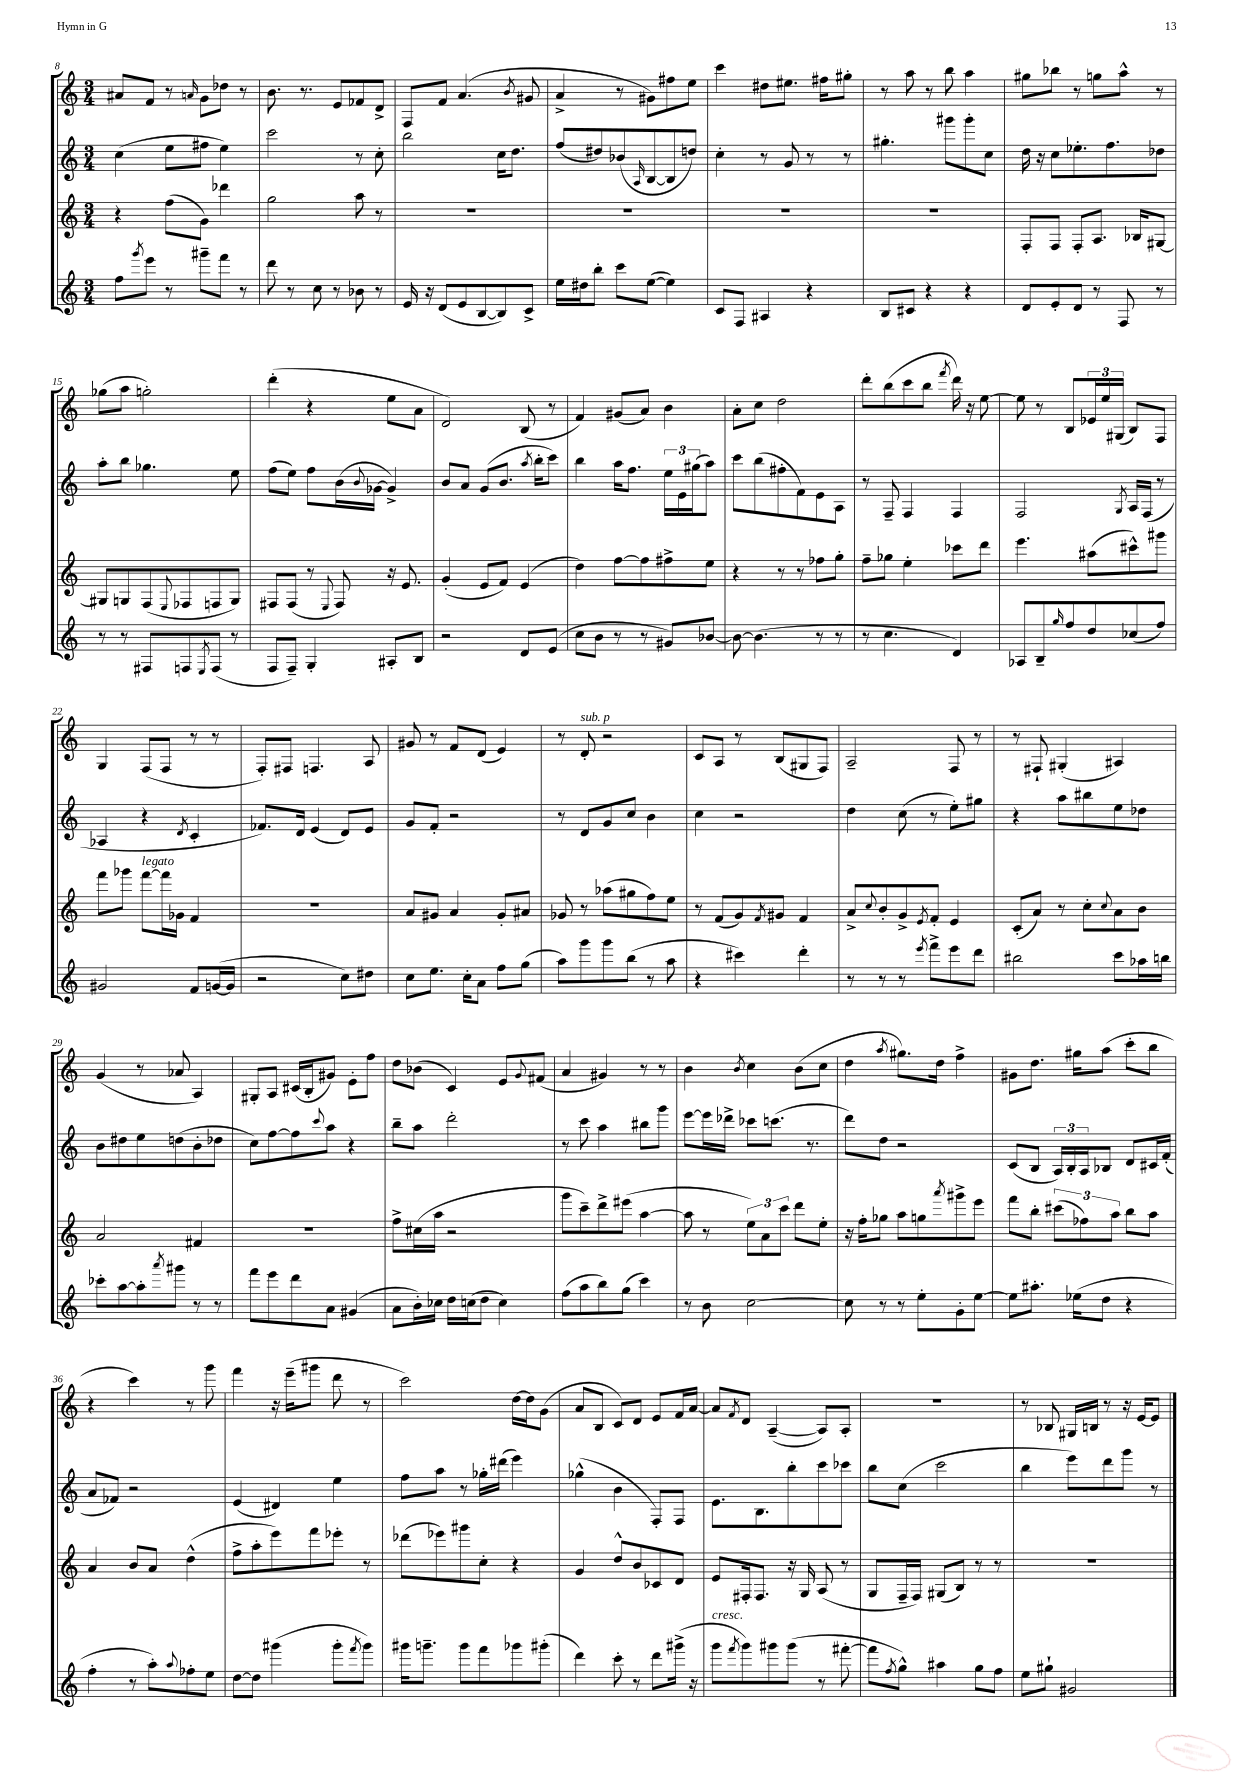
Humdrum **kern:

**kern	**kern	**kern	**kern
*staff4	*staff3	*staff2	*staff1
*clefG2	*clefG2	*clefG2	*clefG2
*k[]	*k[]	*k[]	*k[]
*M3/4	*M3/4	*M3/4	*M3/4
8ff\L	4r	(4cc\	8a#/L
8qggg/	.	.	.
8eee\J	.	.	8f/J
8r	(8ff\L	8ee\L	8r
.	.	.	16qqa/
8ggg#~\L	8g\J)	8ff#\J	8g\L
8fff\J	4ddd-\	4ee\)	8dd-\J
8r	.	.	8r
=	=	=	=
8ddd\	2gg\	2ccc\	8.b\
8r	.	.	.
.	.	.	8.r
8cc\	.	.	.
8r	.	.	8e/L
8b-\	8aa\	8r	8f-/
8r	8r	8cc'\	8d^/J
=	=	=	=
16e/	2.r	2bb\	8F/L
16r	.	.	.
(8d/L	.	.	8f/J
8e/	.	.	(4.a/
[8B/	.	.	.
8B/])	.	16cc\LK	.
.	.	8.dd\J	.
.	.	.	8qb/
8c^/J	.	.	8g#/
=	=	=	=
16ee\LL	2.r	(8ff/L	4a^/
16dd#\J	.	.	.
8bb'\J	.	8dd#/)	.
8ccc\L	.	(8b-/	8r
.	.	16qqA/	.
([8ee\J	.	[8B/	8g#\L)
4ee\])	.	8B/]	8ff#\
.	.	8dd/J)	8ee\J
=	=	=	=
8c/L	2.r	4cc'\	4ccc\
8F/J	.	.	.
4A#/	.	8r	8dd#\L
.	.	8g/	8.ee#\J
4r	.	8r	.
.	.	.	16ff#\LK
.	.	8r	8gg#'\J
=	=	=	=
8B/L	2.r	4.gg#'\	8r
8c#/J	.	.	8aa\
4r	.	.	8r
.	.	8ggg#\L	8bb\
4r	.	8ggg#'\	4aa\
.	.	8cc\J	.
=	=	=	=
8d/L	8F'/L	16dd\	8gg#\L
.	.	16r	.
8e'/	8F/J	8cc\L	8bb-\J
8d/J	8F'/L	8.ee-'\	8r
8r	8.A/J	.	8gg\L
.	.	8.ff\	.
8F/	.	.	8aa^^\J
.	16B-/LK	.	.
8r	[8G#/J	8dd-\J	8r
=	=	=	=
8r	8G#/]L	8aa'\L	(8gg-\L
8r	8G/	8bb\J	8aa\J
8F#/L	(8F/	4.gg-\	2gg'\)
.	8qqE/	.	.
8F/	8F-/	.	.
8qE/	.	.	.
(8F/J	8F/	.	.
8r	8G/J)	8ee\	.
=	=	=	=
8F/L	8F#/L	(8ff\L	(4ddd'\
8F~/J)	(8F#/J	8ee\J)	.
4G'/	8r	8ff\L	4r
.	8qqE/	.	.
.	8F#/)	(16b\L	.
.	.	8qqb/	.
.	.	[16g-\JJ	.
8A#'/L	16r	4g-^/])	8ee\L
.	8.e/	.	.
8B/J	.	.	8a\J
=	=	=	=
2r	(4g'/	8b/L	2d/)
.	.	8a/J	.
.	8e/L	(8g/L	.
.	8f/J)	8.b/J	.
8d/L	(4e/	.	(8B/
.	.	8qaa/	.
.	.	16bb'\LK	.
(8e/J	.	8ccc\J)	8r
=	=	=	=
8cc\L	4dd\)	4bb\	4f/)
8b\J	.	.	.
8r	[8ff\L	16aa\LK	(8g#/L
.	.	8.ff\J	.
8r	8ff\]	.	8a/J)
8g#/L)	8ff#^\	24ee\LL	4b\
.	.	24e\	.
.	.	(24gg#\J	.
[8b-/J	8ee\J	8aa\J)	.
=	=	=	=
8b-\_	4r	8ccc\L	8a'\L
(4.b-\]	.	(8bb\	8cc\J
.	8r	8ff#'\	2dd\
.	8r	8f\)	.
8r	8ff-\L	8e\	.
8r	8gg'\J	8A\J	.
=	=	=	=
8r	8ff~\L	8r	8ddd'\L
4.cc\	8gg-\J	8F~/	(8bb\
.	4ee'\	4F/	8ccc\
.	.	.	8bb\J
.	.	.	8qfff/
4d/)	8ccc-\L	4F/	16ddd\)
.	.	.	16r
.	8ddd\J	.	[8ee\
=	=	=	=
8A-/L	4.eee\	2F/	8ee\]
8B~/	.	.	8r
16qqgg/	.	.	.
8ff/	.	.	8B/L
8dd/	(8aa#\L	.	24e-/L
.	.	.	24ee/
.	.	.	(24G#/JJ
.	.	8qG/	.
(8cc-/	8ccc#^^\)	16A/LL	8B/L)
.	.	(16F/JJ	.
8ff/J)	8ggg#\J	8r	8F/J
=	=	=	=
2g#/	8fff\L	4A-/	4G/
.	8ggg-\J	.	.
.	[8fff\L	4r	(8F/L
.	16fff\]L	.	8F/J
.	16g-\JJ	.	.
.	.	8qd/	.
8f/L	4f/	4c'/	8r
([16g/L	.	.	8r
16g/]JJ	.	.	.
=	=	=	=
2r	2.r	8.f-/L)	8F'/L)
.	.	.	8F#/J
.	.	16d/Jk	.
.	.	(4e/	4.F/
8cc\L)	.	8d/L)	.
8dd#\J	.	8e/J	8A/
=	=	=	=
8cc\L	8a/L	8g/L	8g#/
8.ee\J	8g#/J	8f'/J	8r
.	4a/	2r	8f/L
16cc'\LK	.	.	.
8a\J	.	.	(8d/J
8ff\L	8g#'/L	.	4e/)
(8gg\J	8a#/J	.	.
=	=	=	=
8aa\L)	8g-/	8r	8r
8ggg\	8r	8d/L	8d'/
8ggg\	(8aa-\L	8g/	2r
(8bb\J	8gg#\	8cc/J	.
8r	8ff\)	4b\	.
8aa\	8ee\J	.	.
=	=	=	=
4r	8r	4cc\	8c/L
.	(8f/L	.	8A/J
4ccc#\)	8g/)	2r	8r
.	8qf/	.	.
.	8g#/J	.	(8B/L
4ddd'\	4f/	.	8G#/
.	.	.	8F/J)
=	=	=	=
8r	8a^/L	4dd\	2A~/
.	8qqcc/	.	.
8r	8b'/	.	.
8r	8g^/	(8cc\	.
8qeee/	8qe/	.	.
8fff^\L	8f'/J	8r	.
8eee\	4e/	8ee'\L)	8F/
8ddd\J	.	8gg#\J	8r
=	=	=	=
2bb#\	(8c'/L	4r	8r
.	8a/J)	.	8F#`/
.	8r	8aa\L	(4G#'/
.	8cc'\L	8bb#\	.
.	8qqcc/	.	.
8ccc\L	8a\	8ee\	4A#/)
16aa-\L	8b\J	8dd-\J	.
16bb\JJ	.	.	.
=	=	=	=
8ccc-'\L	2a/	8b\L	(4g/
[8aa\	.	8dd#\	.
8aa'\]	.	8ee\	8r
8qaaa/	.	.	.
8ggg#\J	.	(8dd\	8a-/
8r	4f#/	8b'\	4A/)
8r	.	8dd-\J	.
=	=	=	=
8fff\L	2.r	8cc\L)	8G#'/L
8eee\	.	[8ff\	8A/J
8ddd\	.	8ff\]	(16c#/LL
.	.	.	16B'/J
.	.	8qqccc/	.
8a\J	.	8aa\J	8g#/J)
(4g#/	.	4r	8e'\L
.	.	.	8ff\J
=	=	=	=
8a\L	8ff^\L	8bb~\L	8dd\L
16b'\L)	(16cc#\L	8aa\J	(8b-\J
16cc-\JJ	16aa\JJ	.	.
16dd\LL	2r	2ddd'\	4c/)
(16cc\J	.	.	.
8dd\J	.	.	.
4cc\)	.	.	8e/L
.	.	.	8qqg/
.	.	.	(8f#/J
=	=	=	=
(8ff\L	8ggg\L	8r	4a/
8aa\	8ccc~\)	8ccc\	.
8bb\)	8ddd^\	4aa\	4g#/)
(8gg\J	(8eee#\J	.	.
4ccc\)	[4aa\	8bb#\L	8r
.	.	8ggg\J	8r
=	=	=	=
8r	8aa\]	[8eee\L	4b\
8b\	8r	16eee\]L	.
.	.	16ddd-^\JJ	.
.	.	.	8qb/
[2cc\	12ee\L)	8ccc-\L	4cc\
.	12a\	.	.
.	.	(8.ccc\J	.
.	12ccc\J	.	.
.	8ddd\L	.	(8b\L
.	.	8.r	.
.	8ee'\J	.	8cc\J
=	=	=	=
8cc\]	16r	8ddd\L)	4dd\
.	16ff'\LK	.	.
8r	8gg-\J	8dd\J	.
.	.	.	8qaa/
8r	8aa\L	2r	8.gg#\L)
8ee'\L	8gg\	.	.
.	.	.	16dd\Jk
.	8qaaa/	.	.
8g'\	8ggg#^\	.	4ff^\
[8ee\J	8eee\J	.	.
=	=	=	=
8ee\]L	8fff\L	(8c/L	8g#\L
8.aa#'\J	8bb'\J	8B/J	8.dd\J
.	(12ccc#\L	24A/LL)	.
.	.	24B'/	.
(16ee-\LK	.	.	16gg#\LK
.	12ff-\)	24A/J	.
8dd\J	.	8B-/J	(8aa\J
.	12aa\J	.	.
4r	8bb\L	8d/L	8ccc'\L
.	8aa\J	16c#/L	8bb\J
.	.	(16f'/JJ	.
=	=	=	=
4ff'\	4a/	8a/L	4r
.	.	8f-/J)	.
8r	8b/L	2r	4ccc\)
8aa'\L)	8a/J	.	.
8qqaa/	.	.	.
8ff-'\	(4dd^^\	.	8r
8ee\J	.	.	8ggg\
=	=	=	=
[8dd\L	8ff^\L	(4e/	4fff\
8dd\]J	8aa'\	.	.
(4ggg#\	8eee\)	4d#/)	16r
.	.	.	(16eee~\LK
.	8fff\	.	8ggg#\J
8ggg#'\L	8eee-'\J	4ee\	8ddd\
8qfff/	.	.	.
8ggg#\J)	8r	.	8r
=	=	=	=
16ggg#\LK	(8ddd-\L	8ff\L	2ccc\)
8.ggg~\J	.	.	.
.	8eee-\)	8aa\J	.
8ggg\L	8ggg#\	8r	.
8fff\	8cc'\J	16gg-'\LL	.
.	.	(16ddd#\JJ	.
8ggg-\	4r	4eee\)	[16dd\LL
.	.	.	16dd\]J
(8ggg#'\J	.	.	(8g\J
=	=	=	=
4ddd\)	4g/	(4gg-^^\	8a/L
.	.	.	8B/J
8ccc'\	8dd^^/L	4b\	8c/L)
8r	8b/	.	8d/J
8ddd\L	8c-/	8F'/L)	8e/L
(16ggg#^\Jk	8d/J	8F/J	16f/L
16r	.	.	[16a/JJ
=	=	=	=
8ggg\L	8e/L	8.e\L	8a/]L
8qfff/	.	.	8qf/
8ggg\)	16F#'/k	.	8d/J
.	8.F#/J	8.B\	.
8ggg#\	.	.	([4A~/
(8ggg#\J	16r	8bb'\	.
.	16G/	.	.
8r	(8A/	8ccc\	8A/]L)
[8fff#'\	8r	8ccc-\J	8A'/J
=	=	=	=
8fff#\]L	8G/L	8bb\L	2.r
8qff/	.	.	.
8gg^^\J)	16F~/L	(8cc\J	.
.	16F/JJ)	.	.
4aa#\	(8G#/L	2ccc\	.
.	8B/J)	.	.
8gg\L	8r	.	.
8ff\J	8r	.	.
=	=	=	=
8ee\L	2.r	4bb\	8r
8gg#`\J	.	.	8B-/
2g#/	.	8eee\L)	16G#/LL
.	.	.	16B/JJ
.	.	8ddd\	8r
.	.	8ggg\J	16r
.	.	.	[16e/LK
.	.	8r	8e/]J
==	==	==	==
*-	*-	*-	*-
